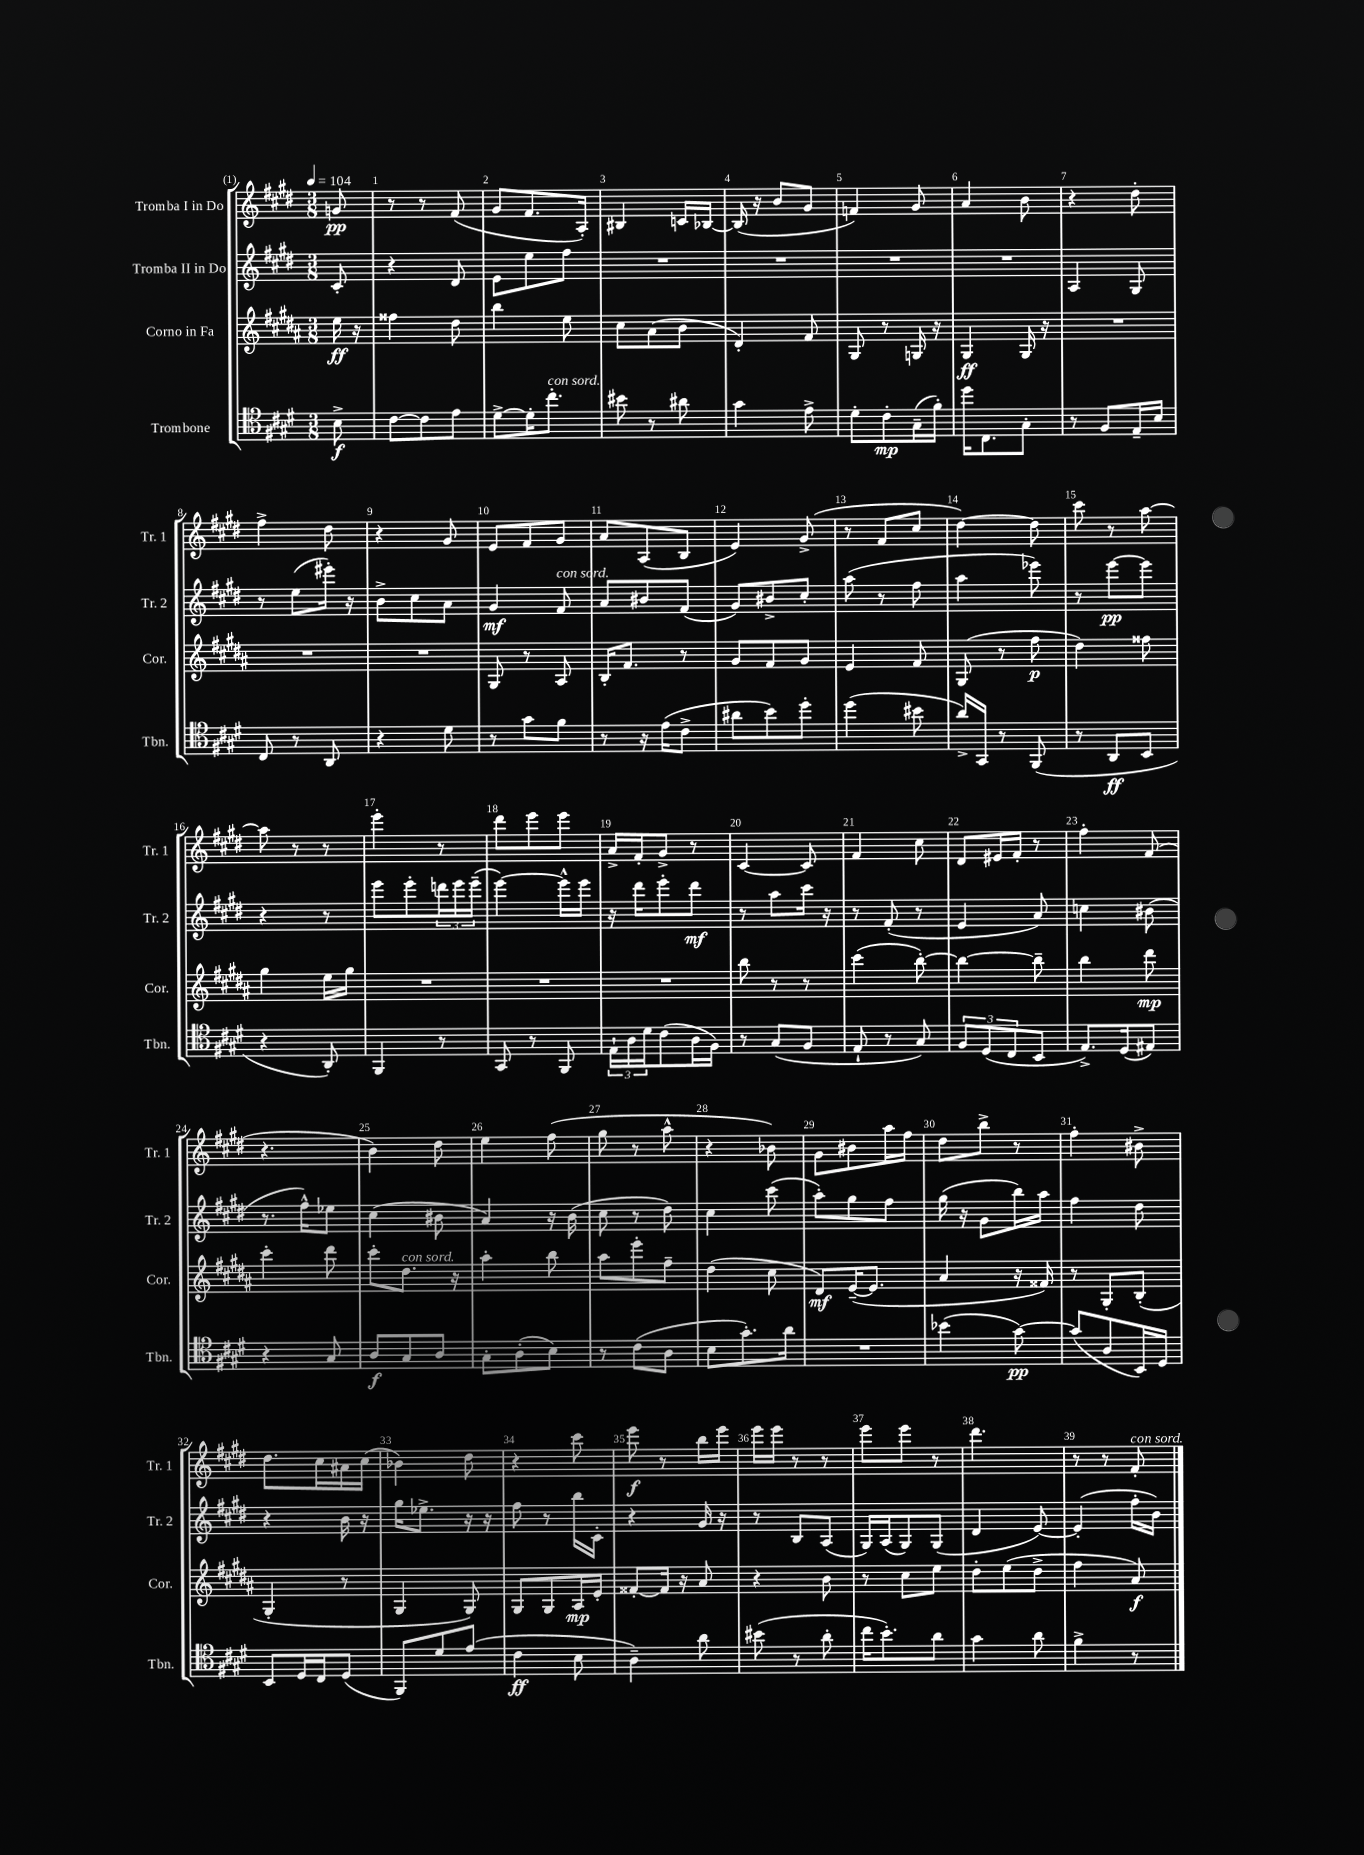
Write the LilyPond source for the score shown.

<<
\new StaffGroup <<
\new Staff = "s0" \with { instrumentName = "Tromba I in Do" shortInstrumentName = "Tr. 1" } {
    \clef treble \key e \major \numericTimeSignature \time 3/8 \partial 8 \tempo 4 = 104
    g'8\pp |
    r8 r8 fis'8( |
    gis'8 fis'8. a16-.) |
    bis4 c'16 bes16~ |
    bes16( r16 b'8 gis'8 |
    f'4) gis'8 |
    a'4 b'8 |
    r4 dis''8-. |
    fis''4-> dis''8 |
    r4 gis'8 |
    e'8 fis'8 gis'8 |
    a'8 a8( b8 |
    e'4) gis'8->( |
    r8 fis'8 cis''8 |
    dis''4~) dis''8 |
    cis'''8 r8 a''8~ |
    a''8 r8 r8 |
    e'''4-. r8 |
    dis'''8 e'''8 e'''8 |
    a'16-> fis'16-. gis'8-> r8 |
    cis'4~ cis'8 |
    fis'4 cis''8 |
    dis'8 eis'16 fis'16-. r8 |
    fis''4-. fis'8( |
    r4. |
    b'4) dis''8 |
    e''4 fis''8( |
    gis''8 r8 a''8-^ |
    r4 bes'8) |
    gis'8 bis'8 a''16 fis''16 |
    dis''8 b''8-> r8 |
    fis''4-. bis'8-> |
    dis''8. cis''16 ais'16 cis''16( |
    bes'4) dis''8 |
    r4 cis'''8 |
    e'''8\f r8 b''16 e'''16 |
    e'''16 e'''16 r8 r8 |
    e'''8 e'''8 r8 |
    dis'''4. |
    r8 r8 fis'8-.^\markup { \italic "con sord." } \bar "|." |
}
\new Staff = "s1" \with { instrumentName = "Tromba II in Do" shortInstrumentName = "Tr. 2" } {
    \clef treble \key e \major \numericTimeSignature \time 3/8 \partial 8
    cis'8-. |
    r4 dis'8 |
    e'8 e''8 fis''8 |
    R4. |
    R4. |
    R4. |
    R4. |
    a4 gis8 |
    r8 e''8( eis'''16-.) r16 |
    b'8-> cis''8 a'8 |
    gis'4\mf fis'8^\markup { \italic "con sord." } |
    a'8 bis'8 fis'8( |
    gis'8) bis'8-> cis''8-. |
    a''8( r8 fis''8 |
    a''4 ees'''8) |
    r8 e'''8~\pp e'''8 |
    r4 r8 |
    e'''8 e'''8-. \tuplet 3/2 { d'''16 e'''16 e'''16--( } |
    e'''4~) e'''16-^ e'''16 |
    r16 dis'''16 e'''8-. dis'''8\mf |
    r8 a''8 cis'''16 r16 |
    r8 fis'8-.( r8 |
    e'4 a'8) |
    c''4 bis'8( |
    r8. fis''16-^) ees''8 |
    cis''4( bis'8 |
    a'4) r16 b'16( |
    cis''8 r8 dis''8) |
    cis''4 cis'''8( |
    a''8-.) gis''8 fis''8 |
    gis''16( r16 gis'8 b''16) a''16 |
    fis''4 dis''8 |
    r4 b'16 r16 |
    gis''16 ees''8.-> r16 r16 |
    fis''8 r8 b''16 cis'16-. |
    r4 gis'16 r16 |
    r8 b8 a8( |
    gis16) a16( gis8) gis8( |
    dis'4 e'8~) |
    e'4-.( fis''16-. b'16) \bar "|." |
}
\new Staff = "s2" \with { instrumentName = "Corno in Fa" shortInstrumentName = "Cor." } {
    \clef treble \key b \major \numericTimeSignature \time 3/8 \partial 8
    e''16\ff r16 |
    fisis''4 dis''8 |
    b''4 e''8 |
    cis''8 ais'8( b'8 |
    dis'4-.) fis'8 |
    gis8 r8 g16 r16 |
    gis4\ff gis16 r16 |
    R4. |
    R4. |
    R4. |
    gis8 r8 ais8 |
    b16-. fis'8. r8 |
    gis'8 fis'8 gis'8 |
    e'4 fis'8 |
    gis8( r8 fis''8\p |
    dis''4) fisis''8 |
    gis''4 e''16 gis''16 |
    R4. |
    R4. |
    R4. |
    b''8 r8 r8 |
    cis'''4( b''8~-.) |
    b''4~ b''8-- |
    b''4 dis'''8\mp |
    cis'''4-. dis'''8 |
    cis'''8-. dis''8.^\markup { \italic "con sord." } r16 |
    ais''4-. b''8 |
    ais''8 e'''8-. fis''8-- |
    dis''4( cis''8 |
    dis'8\mf) e'16~--( e'8. |
    ais'4 r16 fisis'16) |
    r8 gis8-. b8-.( |
    gis4-. r8 |
    gis4 gis8) |
    gis8 gis8 ais16\mp e'16-. |
    fisis'8~-. fisis'16 r16 ais'8 |
    r4 b'8 |
    r8 cis''8 e''8 |
    dis''8-. e''8( dis''8-> |
    fis''4 ais'8\f) \bar "|." |
}
\new Staff = "s3" \with { instrumentName = "Trombone" shortInstrumentName = "Tbn." } {
    \clef tenor \key e \major \numericTimeSignature \time 3/8 \partial 8
    b8->\f |
    cis'8~ cis'8 e'8 |
    dis'8~-> dis'16-. cis''8.-.^\markup { \italic "con sord." } |
    bis'8 r8 ais'8 |
    gis'4 e'8-> |
    dis'8-. cis'8-.\mp gis16--( fis'16-.) |
    dis''16 cis8. gis8-. |
    r8 fis8 e16-- b16 |
    cis8 r8 a,8 |
    r4 dis'8 |
    r8 gis'8 fis'8 |
    r8 r16 e'16( cis'8-> |
    ais'8 b'8) dis''8-. |
    dis''4( bis'8 |
    a'16->) gis,16 r8 fis,8( |
    r8 a,8\ff b,8 |
    r4 a,8-.) |
    fis,4 r8 |
    gis,8 r8 fis,8 |
    \tuplet 3/2 { e16-! a16 dis'16 } cis'8( a16 fis16) |
    r8 gis8( fis8 |
    e8-! r8 gis8) |
    \tuplet 3/2 { fis8 dis8( cis8 } b,8 |
    e8.->) dis16( eis8) |
    r4 gis8 |
    a8\f gis8 a8 |
    gis8-. a8-.( b8) |
    r8 cis'8( a8 |
    b8 gis'8.-.) a'16 |
    R4. |
    bes'4( gis'8~\pp) |
    gis'8( a8 b,16) dis16 |
    b,8 dis16 cis16 dis8( |
    fis,8) dis'8 e'8( |
    cis'4\ff b8 |
    a4--) a'8 |
    bis'8( r8 a'8-. |
    cis''16 b'8.-.) a'8 |
    gis'4 a'8 |
    fis'4-> r8 \bar "|." |
}
>>
>>
\layout { \context { \Score \override BarNumber.break-visibility = ##(#f #t #t) barNumberVisibility = #all-bar-numbers-visible } }
